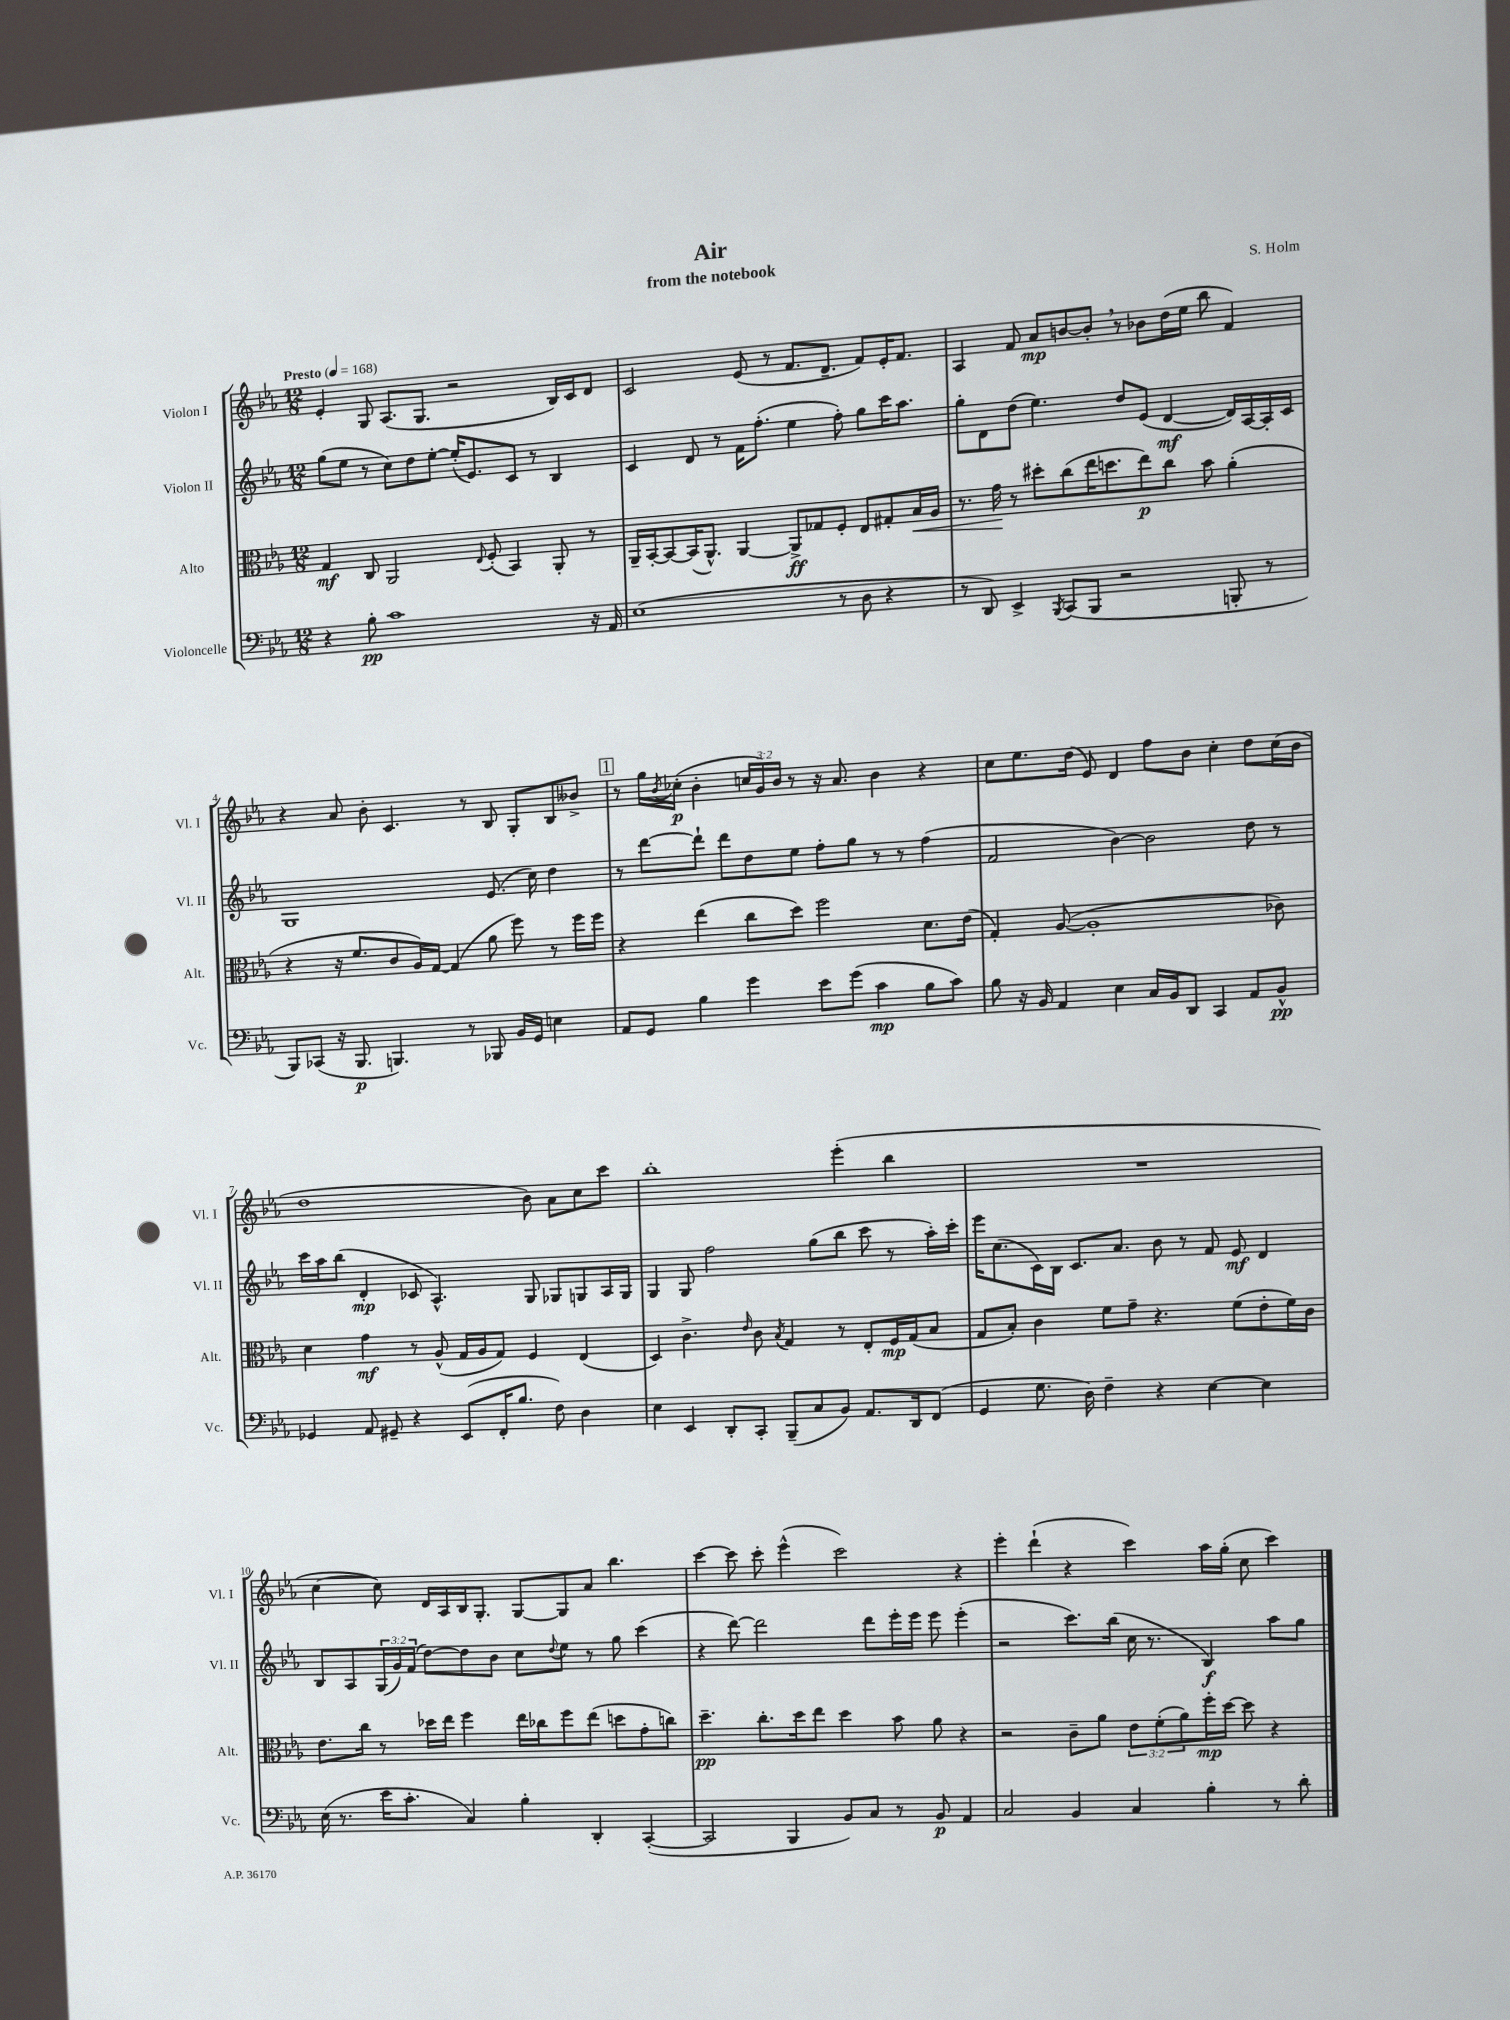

**kern	**kern	**kern	**kern
*staff4	*staff3	*staff2	*staff1
*clefF4	*clefC3	*clefG2	*clefG2
*k[b-e-a-]	*k[b-e-a-]	*k[b-e-a-]	*k[b-e-a-]
*M12/8	*M12/8	*M12/8	*M12/8
*MM168	*MM168	*MM168	*MM168
4r	4G	(8gg	4e-'
.	.	8ee-	.
8B-'	8C	8r	8G
1c	2AA-	8cc)	(8.A-
.	.	8dd	.
.	.	.	8.G
.	.	[8ee-'	.
.	.	(16ee-']	2r
.	.	8.e-)	.
.	8qqE-	.	.
.	(8F'	.	.
.	4BB-)	8c	.
.	.	8r	.
.	8AA-'	4B-	16B-)
.	.	.	16c
16r	8r	.	8d
16AA-	.	.	.
=	=	=	=
(1E-	16AA-~	4c	2c
.	[16BB-'	.	.
.	8BB-_	.	.
.	(16BB-]	8d	.
.	8.AA-^^)	.	.
.	.	8r	.
.	[4AA-	16f	(8e-
.	.	(8.ff'	.
.	.	.	8r
.	8AA-^]	4ee-	8.f
.	8G-	.	.
.	.	.	8.d~
8r	8F'	8ff')	.
8D	8E-	8gg	8f)
4r	8G#'	16ccc	16e-'
.	.	8.aa-	8.f
.	16B-	.	.
.	16A-	.	.
=	=	=	=
8r	8.r	8gg'	4A-
8DD)	.	8d	.
.	16g	.	.
4EE-^	8r	(8dd	8f
.	8dd#'	4.ee-)	8a-
8qBBB-	.	.	.
(8CC	(8cc	.	[8b
8BBB-	16ee-	.	8b']
.	8.dd	.	.
2r	.	8dd	8r
.	8ee-)	(8e-	8b-
.	8cc	[4d	(16dd
.	.	.	16ee-
.	8b-	.	8bb-
8BBB'	(4a-'	16d])	4f)
.	.	[16A-	.
8r	.	16A-']	.
.	.	16c	.
=	=	=	=
8BBB-)	4r	1G	4r
(8CC-	.	.	.
16r	16r	.	8a-
8.BBB-	8.f	.	.
.	.	.	8b-'
4.BBB)	8c	.	4.c
.	16A-)	.	.
.	[16G	.	.
.	(4G]	.	.
8r	.	.	8r
8BBB-	8a-	(8.e-	8B-
16BB-	8ff)	.	8G'
16GG	.	16cc)	.
4E	8r	4dd	8B-
.	16ff	.	8b--^
.	16ff	.	.
=	=	=	=
8AA-	4r	8r	8r
8GG	.	[8ddd	16gg
.	.	.	8qb-
.	.	.	(16cc-'
4B-	(4ee-	8ddd`]	4b-'
.	.	8ddd	.
4g	8cc	8dd	24cc
.	.	.	24g)
.	.	.	24b-
.	8dd)	8ee-	8r
8e-	2ff	8ff'	16r
.	.	.	8.a-
(8g	.	8gg	.
4c	.	8r	4b-
.	.	8r	.
8B-	8.d	(4ff	4r
8c)	.	.	.
.	(16e-	.	.
=	=	=	=
8B-	4G')	2f	8cc
16r	.	.	8.ee-
16BB-	.	.	.
4AA-	([8A-	.	.
.	.	.	(16dd
.	1A-']	.	8e-)
4E-	.	[4b-)	4d
16C	.	2b-]	8ff
16BB-	.	.	.
8DD	.	.	8b-
4CC	.	.	4cc'
8AA-	.	8dd	8dd
8BB-^^	8c-)	8r	(16cc
.	.	.	16b-
=	=	=	=
4GG-	4d	16ccc	1dd
.	.	16aa-	.
.	.	(8bb-	.
8AA-	4g	4d'	.
8GG#~	.	.	.
4r	8r	8c-	.
.	(8A-^^	4.A-^^)	.
(8EE-	16G	.	.
.	16A-	.	.
16FF'	8G)	.	.
8.B-	.	.	.
.	4F	8G	8b-)
8F)	.	8G-	8a-
4D	(4E-	8G	8cc
.	.	16A-	8ccc
.	.	16G	.
=	=	=	=
4E-	4D)	4G	1bb-'
4EE-	4.c^	8G	.
.	.	2ff	.
8DD'	.	.	.
.	16qqe-	.	.
8CC'	8c	.	.
.	8qB-	.	.
(8BBB-~	4G	.	.
8C	.	(8gg	.
8BB-)	8r	8bb-	(4eee-'
8.AA-	8E-'	8ccc	.
.	16F	8r	4bb-
16DD	(16G	.	.
(8FF	8B-	16aa-')	.
.	.	16ccc'	.
=	=	=	=
4GG	8G	16eee-	1.r
.	.	(8.cc	.
.	8B-')	.	.
8.G	4c	16c)	.
.	.	16B-	.
.	.	8.c	.
16D)	.	.	.
4F~	8f	.	.
.	.	8.a-	.
.	8g~	.	.
4r	4.r	8b-	.
.	.	8r	.
[4E-	.	8f	.
.	(8f	8e-	.
4E-]	8e-'	4d	.
.	16f)	.	.
.	16c	.	.
=	=	=	=
(16E-	8.e-	8B-	[4cc
8.r	.	.	.
.	.	8A-	.
.	16cc	.	.
16e-	8r	(24G	8cc])
.	.	24g)	.
8.c'	.	.	.
.	.	(24f	.
.	16dd-	[8dd)	16d
.	16ee-	.	16A-
4C)	4ff	8dd]	16B-
.	.	.	8.G'
.	.	8b-	.
4B-'	16ee-	8cc	[8G
.	16cc-	.	.
.	.	8qqdd	.
.	8ff	8ee-	8G]
4DD'	(8ee-	8r	8a-
.	8dd	8gg	4.bb-
([4CC'	8g'	(4ccc	.
.	8cc)	.	.
=	=	=	=
2CC]	4.dd~	4r	[4ccc
.	.	[8ddd)	8ccc]
.	8.cc'	2ddd]	8ccc'
4BBB-	.	.	(4eee-^^
.	16dd	.	.
.	8ee-	.	.
8BB-)	4dd	.	2ccc)
8C	.	8ddd	.
8r	8b-	16eee-'	.
.	.	16eee-	.
8BB-	8a-	8eee-	.
4AA-	4r	(4eee-'	4r
=	=	=	=
2C	2r	2r	4eee-'
.	.	.	(4ddd`
4BB-	8c~	8.ccc)	4r
.	8a-	.	.
.	.	(16bb-	.
4C	12e-	16cc	4ccc)
.	.	8.r	.
.	(12f'	.	.
.	12a-)	.	.
4B-'	16ff'	4B-)	16aa-
.	[16dd	.	(16gg'
.	8dd]	.	8cc
8r	4r	8aa-	4ccc)
8d'	.	8gg	.
==	==	==	==
*-	*-	*-	*-
